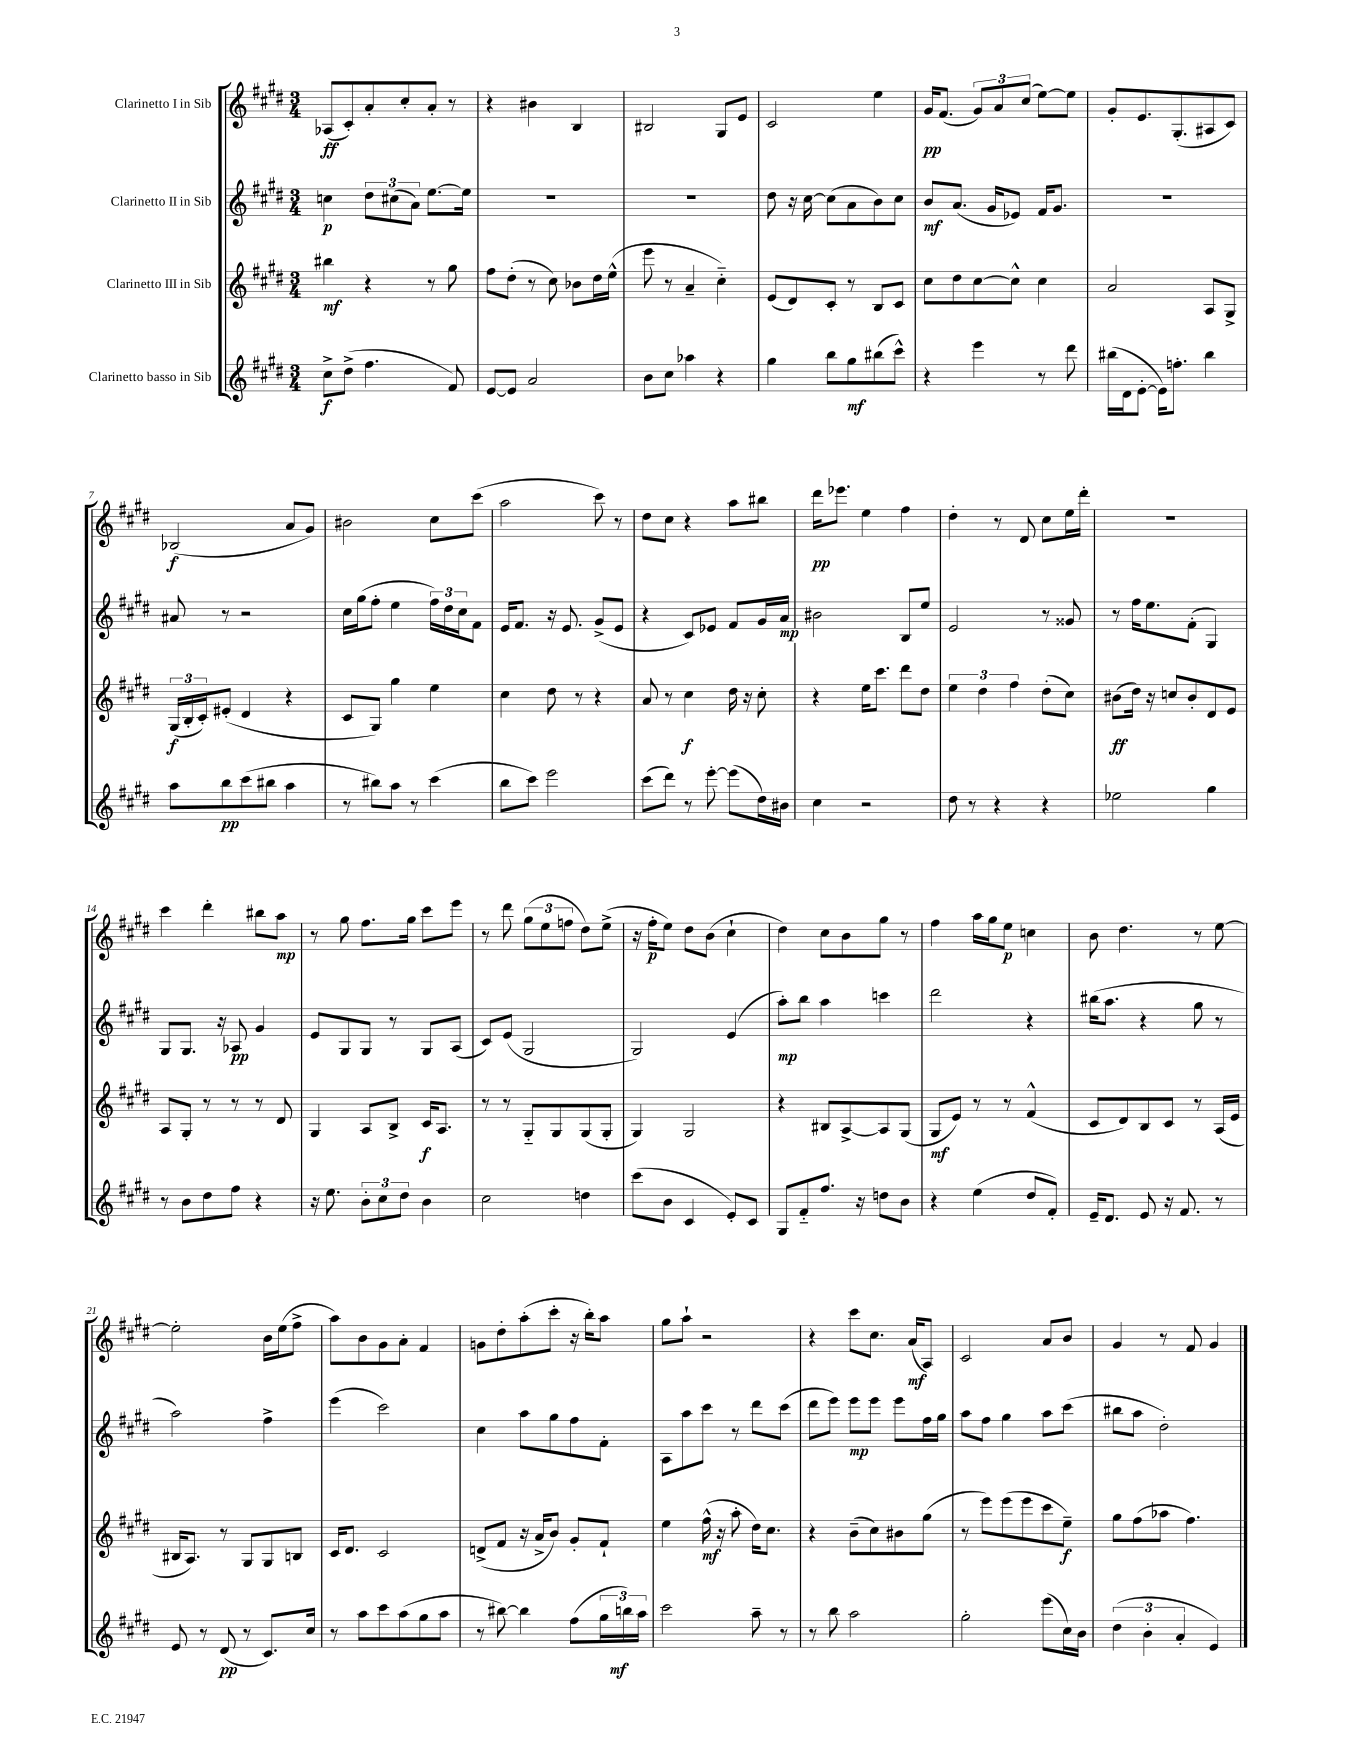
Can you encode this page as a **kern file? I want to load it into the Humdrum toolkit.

**kern	**dynam	**kern	**dynam	**kern	**dynam	**kern	**dynam
*part4	*part4	*part3	*part3	*part2	*part2	*part1	*part1
*staff4	*staff4	*staff3	*staff3	*staff2	*staff2	*staff1	*staff1
*I"Clarinetto basso in Sib	*	*I"Clarinetto III in Sib	*	*I"Clarinetto II in Sib	*	*I"Clarinetto I in Sib	*
*clefG2	*	*clefG2	*	*clefG2	*	*clefG2	*
*k[f#c#g#d#]	*	*k[f#c#g#d#]	*	*k[f#c#g#d#]	*	*k[f#c#g#d#]	*
*M3/4	*	*M3/4	*	*M3/4	*	*M3/4	*
=1	=1	=1	=1	=1	=1	=1	=1
8cc#^\L	f	4bb#X\	mf	4ccn\	p	(8A-X/L	ff
(8dd#^\J	.	.	.	.	.	8c#'/)	.
4.ff#\	.	4r	.	12dd#\L	.	8a'/	.
.	.	.	.	(12cc#X\	.	.	.
.	.	.	.	.	.	8cc#'/	.
.	.	.	.	12a\J)	.	.	.
.	.	8r	.	[8.ee\L	.	8a'/J	.
8f#/)	.	8gg#\	.	.	.	8r	.
.	.	.	.	16ee\Jk]	.	.	.
=2	=2	=2	=2	=2	=2	=2	=2
[8e/L	.	8ff#\L	.	2.r	.	4r	.
8e/J]	.	(8dd#'\J	.	.	.	.	.
2a/	.	8r	.	.	.	4b#X\	.
.	.	8cc#\)	.	.	.	.	.
.	.	8b-X\L	.	.	.	4B/	.
.	.	16dd#\L	.	.	.	.	.
.	.	(16ee^^\JJ	.	.	.	.	.
=3	=3	=3	=3	=3	=3	=3	=3
8b\L	.	8eee\	.	2.r	.	2B#X/	.
8cc#\J	.	8r	.	.	.	.	.
4aa-X\	.	4a~/	.	.	.	.	.
4r	.	4cc#\)	.	.	.	8G#/L	.
.	.	.	.	.	.	8e/J	.
=4	=4	=4	=4	=4	=4	=4	=4
4gg#\	.	(8e/L	.	8dd#\	.	2c#/	.
.	.	8d#/)	.	16r	.	.	.
.	.	.	.	[16cc#\	.	.	.
8bb\L	.	8c#'/J	.	(8cc#\L]	.	.	.
8gg#\	mf	8r	.	8a\	.	.	.
(8bb#X\	.	8B/L	.	8b\)	.	4ee\	.
8ccc#^^\J)	.	8c#/J	.	8cc#\J	.	.	.
=5	=5	=5	=5	=5	=5	=5	=5
4r	.	8cc#\L	.	8b/L	mf	16g#/KL	pp
.	.	.	.	.	.	(8.f#/J	.
.	.	8dd#\	.	(8.a/J	.	.	.
4eee\	.	[8cc#\	.	.	.	12g#/L)	.
.	.	.	.	16g#/KL	.	.	.
.	.	.	.	.	.	12a/	.
.	.	8cc#^^\J]	.	8e-X/J)	.	.	.
.	.	.	.	.	.	(12cc#/J	.
8r	.	4cc#\	.	16f#/KL	.	[8ee\L)	.
.	.	.	.	8.g#/J	.	.	.
8ddd#\	.	.	.	.	.	8ee\J]	.
=6	=6	=6	=6	=6	=6	=6	=6
(16bb#X\LL	.	2a/	.	2.r	.	8g#'/L	.
16d#\J	.	.	.	.	.	.	.
[8e'\J	.	.	.	.	.	8.e/	.
16e\KL])	.	.	.	.	.	.	.
8.ffn'\J	.	.	.	.	.	(8.G#'/	.
4bb#\	.	8A/L	.	.	.	8A#X/	.
.	.	8G#^/J	.	.	.	8c#/J)	.
!!LO:LB:g=z
=7	=7	=7	=7	=7	=7	=7	=7
8aa\L	.	(24G#/LL	f	8a#X/	.	(2B-X/	f
.	.	24B'/	.	.	.	.	.
.	.	24c#'/J)	.	.	.	.	.
8bb\	pp	(8e#X'/J	.	8r	.	.	.
(8ccc#\	.	4d#/	.	2r	.	.	.
8bb#X\J	.	.	.	.	.	.	.
4aa\	.	4r	.	.	.	8a/L	.
.	.	.	.	.	.	8g#/J)	.
=8	=8	=8	=8	=8	=8	=8	=8
8r	.	8c#/L	.	16cc#\LL	.	2b#X\	.
.	.	.	.	(16gg#\J	.	.	.
8bb#X\L)	.	8G#/J)	.	8ff#'\J	.	.	.
8aa\J	.	4gg#\	.	4ee\	.	.	.
8r	.	.	.	.	.	.	.
(4ccc#\	.	4ee\	.	24ff#\LL)	.	8cc#\L	.
.	.	.	.	24dd#\	.	.	.
.	.	.	.	24cc#\J	.	.	.
.	.	.	.	8f#\J	.	(8ccc#\J	.
=9	=9	=9	=9	=9	=9	=9	=9
8bb\L	.	4cc#\	.	16e/KL	.	2aa\	.
.	.	.	.	8.f#/J	.	.	.
8ccc#\J)	.	.	.	.	.	.	.
2eee\	.	8dd#\	.	16r	.	.	.
.	.	.	.	8.e/	.	.	.
.	.	8r	.	.	.	.	.
.	.	4r	.	(8g#^/L	.	8ccc#\)	.
.	.	.	.	8e/J	.	8r	.
=10	=10	=10	=10	=10	=10	=10	=10
(8ccc#\L	.	8a/	.	4r	.	8dd#\L	.
8ddd#\J)	.	8r	.	.	.	8cc#\J	.
8r	.	4cc#\	f	8c#/L)	.	4r	.
[8eee'\	.	.	.	8e-X/J	.	.	.
(8eee\L]	.	16dd#\	.	8f#/L	.	8aa\L	.
.	.	16r	.	.	.	.	.
16dd#\L)	.	8cc#'\	.	16g#/L	.	8bb#X\J	.
16b#X\JJ	.	.	.	16a/JJ	mp	.	.
=11	=11	=11	=11	=11	=11	=11	=11
4cc#\	.	4r	.	2b#X\	.	16ddd#\KL	pp
.	.	.	.	.	.	8.eee-X\J	.
2r	.	16ee\KL	.	.	.	4ee\	.
.	.	8.ccc#\J	.	.	.	.	.
.	.	8ddd#\L	.	8B/L	.	4ff#\	.
.	.	8dd#\J	.	8ee/J	.	.	.
=12	=12	=12	=12	=12	=12	=12	=12
8dd#\	.	6ee\	.	2e/	.	4dd#'\	.
8r	.	.	.	.	.	.	.
.	.	6dd#\	.	.	.	.	.
4r	.	.	.	.	.	8r	.
.	.	6ff#\	.	.	.	.	.
.	.	.	.	.	.	8d#/	.
4r	.	(8dd#'\L	.	8r	.	8cc#\L	.
.	.	8cc#\J)	.	8g##X/	.	16ee\L	.
.	.	.	.	.	.	16ddd#'\JJ	.
=13	=13	=13	=13	=13	=13	=13	=13
2ee-X\	.	(8b#X\L	ff	8r	.	2.r	.
.	.	16dd#\Jk)	.	16ff#\KL	.	.	.
.	.	16r	.	8.ee\	.	.	.
.	.	8ccn/L	.	.	.	.	.
.	.	8b#'/	.	(8f#'\J	.	.	.
4gg#\	.	8d#/	.	4G#/)	.	.	.
.	.	8e/J	.	.	.	.	.
!!LO:LB:g=z
=14	=14	=14	=14	=14	=14	=14	=14
8r	.	8A/L	.	8G#/L	.	4ccc#\	.
8b\L	.	8G#'/J	.	8.G#/J	.	.	.
8dd#\	.	8r	.	.	.	4ddd#'\	.
.	.	.	.	16r	.	.	.
8ff#\J	.	8r	.	8A-X/	pp	.	.
4r	.	8r	.	4g#/	.	8bb#X\L	.
.	.	8d#/	.	.	.	8aa\J	mp
=15	=15	=15	=15	=15	=15	=15	=15
16r	.	4G#/	.	8e/L	.	8r	.
8.ee\	.	.	.	.	.	.	.
.	.	.	.	8G#/	.	8gg#\	.
12b'\L	.	8A/L	.	8G#/J	.	8.ff#\L	.
12cc#\	.	.	.	.	.	.	.
.	.	8B^/J	.	8r	.	.	.
12dd#\J	.	.	.	.	.	.	.
.	.	.	.	.	.	16gg#\Jk	.
4b\	.	16c#/KL	f	8G#/L	.	8ccc#\L	.
.	.	8.A/J	.	.	.	.	.
.	.	.	.	(8A/J	.	8eee\J	.
=16	=16	=16	=16	=16	=16	=16	=16
2cc#\	.	8r	.	8c#/L)	.	8r	.
.	.	8r	.	(8e/J	.	8ddd#\	.
.	.	8G#/L	.	2G#/	.	(12gg#\L	.
.	.	.	.	.	.	12ee\	.
.	.	8G#/	.	.	.	.	.
.	.	.	.	.	.	12ffn\J	.
4ddn\	.	(8G#/	.	.	.	8dd#\L)	.
.	.	8G#'/J	.	.	.	(8ee^\J	.
=17	=17	=17	=17	=17	=17	=17	=17
(8ccc#\L	.	4G#/)	.	2G#/)	.	16r	.
.	.	.	.	.	.	16ff#'\KL	p
8b\J	.	.	.	.	.	8ee\J)	.
4c#/	.	2G#/	.	.	.	8dd#\L	.
.	.	.	.	.	.	(8b\J	.
8e'/L)	.	.	.	(4e/	.	4cc#`\	.
8c#/J	.	.	.	.	.	.	.
=18	=18	=18	=18	=18	=18	=18	=18
8G#/L	.	4r	.	8aa'\L)	mp	4dd#\)	.
8f#/	.	.	.	8bb\J	.	.	.
8.ff#/J	.	8B#X/L	.	4aa\	.	8cc#\L	.
.	.	[8A^/	.	.	.	8b\	.
16r	.	.	.	.	.	.	.
8ddn\L	.	8A/]	.	4cccn\	.	8gg#\J	.
8b\J	.	(8G#/J	.	.	.	8r	.
=19	=19	=19	=19	=19	=19	=19	=19
4r	.	8G#/L	mf	2ddd#\	.	4ff#\	.
.	.	8e/J)	.	.	.	.	.
(4ee\	.	8r	.	.	.	16aa\LL	.
.	.	.	.	.	.	16gg#\J	.
.	.	8r	.	.	.	8ee\J	p
8dd#/L	.	(4f#^^/	.	4r	.	4ccn\	.
8f#'/J)	.	.	.	.	.	.	.
=20	=20	=20	=20	=20	=20	=20	=20
16e~/KL	.	8c#/L	.	(16bb#X\KL	.	8b\	.
8.d#/J	.	.	.	8.aa\J	.	.	.
.	.	8d#/)	.	.	.	4.dd#\	.
8e/	.	8B/	.	4r	.	.	.
16r	.	8c#/J	.	.	.	.	.
8.f#/	.	.	.	.	.	.	.
.	.	8r	.	8gg#\	.	8r	.
8r	.	(16A/LL	.	8r	.	[8ee\	.
.	.	16e/JJ	.	.	.	.	.
!!LO:LB:g=z
=21	=21	=21	=21	=21	=21	=21	=21
8e/	.	16B#X/KL	.	2aa\)	.	2ee'\]	.
.	.	8.A/J)	.	.	.	.	.
8r	.	.	.	.	.	.	.
(8d#/	pp	8r	.	.	.	.	.
8r	.	8G#/L	.	.	.	.	.
8.c#/L)	.	8G#/	.	4ff#^\	.	16b\LL	.
.	.	.	.	.	.	(16ee\J	.
.	.	8Bn/J	.	.	.	8ff#^\J	.
16cc#/Jk	.	.	.	.	.	.	.
=22	=22	=22	=22	=22	=22	=22	=22
8r	.	16c#/KL	.	(4eee\	.	8aa\L)	.
.	.	8.d#/J	.	.	.	.	.
8aa\L	.	.	.	.	.	8b\	.
8ccc#\	.	2c#/	.	2ccc#\)	.	8g#\	.
(8aa\	.	.	.	.	.	8a'\J	.
8gg#\	.	.	.	.	.	4f#/	.
8aa\J	.	.	.	.	.	.	.
=23	=23	=23	=23	=23	=23	=23	=23
8r	.	(8dn^/L	.	4cc#\	.	8gn\L	.
[8bb#X\)	.	8f#/J	.	.	.	8dd#'\	.
4bb#\]	.	16r	.	8aa\L	.	(8aa'\	.
.	.	16a^/KL	.	.	.	.	.
.	.	8b/J)	.	8gg#\	.	8ccc#'\J	.
(8ff#\L	.	8g#'/L	.	8ff#\	.	16r	.
.	.	.	.	.	.	16bb'\KL)	.
24gg#\L	.	8f#`/J	.	8f#'\J	.	8aa\J	.
24bbn\)	mf	.	.	.	.	.	.
24aa\JJ	.	.	.	.	.	.	.
=24	=24	=24	=24	=24	=24	=24	=24
2ccc#\	.	4ee\	.	8A\L	.	8gg#\L	.
.	.	.	.	8aa\	.	8aa`\J	.
.	.	(16ff#^^\	mf	8ccc#\J	.	2r	.
.	.	16r	.	.	.	.	.
.	.	8aa'\	.	8r	.	.	.
8aa~\	.	16dd#\KL)	.	8ddd#\L	.	.	.
.	.	8.cc#\J	.	.	.	.	.
8r	.	.	.	(8ccc#\J	.	.	.
=25	=25	=25	=25	=25	=25	=25	=25
8r	.	4r	.	8ddd#\L	.	4r	.
8bb\	.	.	.	8eee\J)	.	.	.
2aa\	.	(8b~\L	.	8eee\L	mp	8ccc#\L	.
.	.	8cc#\)	.	8eee\J	.	8.cc#\J	.
.	.	8b#X\	.	8eee\L	.	.	.
.	.	.	.	.	.	(16a/KL	mf
.	.	(8gg#\J	.	16ff#\L	.	8A/J)	.
.	.	.	.	16gg#\JJ	.	.	.
=26	=26	=26	=26	=26	=26	=26	=26
2gg#'\	.	8r	.	8aa\L	.	2c#/	.
.	.	8eee\L)	.	8ff#\J	.	.	.
.	.	(8eee\	.	4gg#\	.	.	.
.	.	8eee\	.	.	.	.	.
(8eee\L	.	8ccc#\	.	8aa\L	.	8a/L	.
16cc#\L)	.	8ee~\J)	f	(8ccc#\J	.	8b/J	.
16b\JJ	.	.	.	.	.	.	.
=27	=27	=27	=27	=27	=27	=27	=27
(6dd#\	.	8gg#\L	.	8bb#X\L	.	4g#/	.
.	.	(8ff#\	.	8aa\J	.	.	.
6b'\	.	.	.	.	.	.	.
.	.	8aa-X\J	.	2dd#'\)	.	8r	.
6a'/	.	.	.	.	.	.	.
.	.	4.ff#\)	.	.	.	8f#/	.
4e/)	.	.	.	.	.	4g#/	.
==	==	==	==	==	==	==	==
*-	*-	*-	*-	*-	*-	*-	*-
